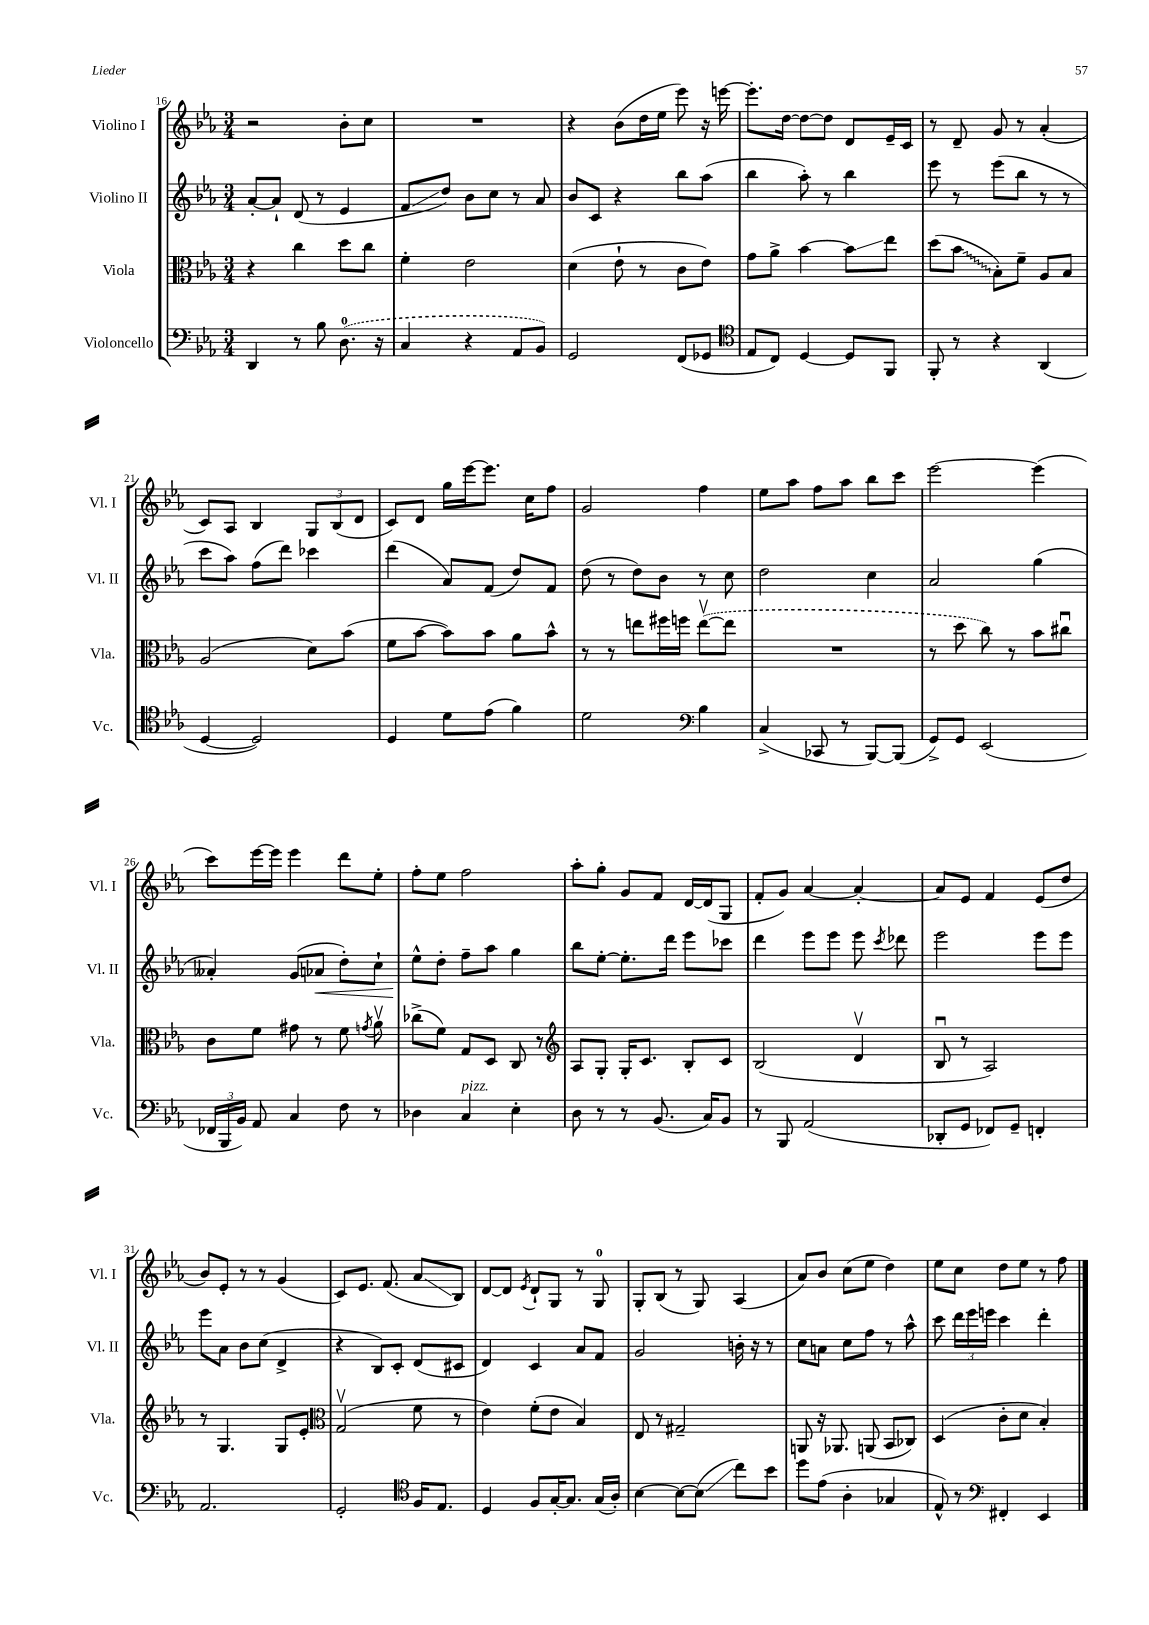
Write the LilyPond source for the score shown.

<<
\new StaffGroup <<
\new Staff = "s0" \with { instrumentName = "Violino I" shortInstrumentName = "Vl. I" } {
    \clef treble \key ees \major \numericTimeSignature \time 3/4
    \autoBeamOff r2 bes'8[-. c''8] |
    R2. |
    r4 bes'8[( d''16 ees''16] ees'''8) r16 e'''16~ |
    e'''8.[-. d''16]~ d''8[~ d''8] d'8[ ees'16-- c'16] |
    r8 d'8-- g'8 r8 aes'4-.( |
    c'8[) aes8] bes4 \tuplet 3/2 { g8[ bes8( d'8] } |
    c'8[) d'8] g''16[ ees'''16~ ees'''8.] c''16[ f''8] |
    g'2 f''4 |
    ees''8[ aes''8] f''8[ aes''8] bes''8[ c'''8] |
    ees'''2~ ees'''4( |
    c'''8[) ees'''16~ ees'''16] ees'''4 d'''8[ ees''8]-. |
    f''8[-. ees''8] f''2 |
    aes''8[-. g''8]-. g'8[ f'8] d'16[~ d'16( g8] |
    f'8[-. g'8]) aes'4~ aes'4~-. |
    aes'8[ ees'8] f'4 ees'8[( d''8] |
    bes'8[) ees'8]-. r8 r8 g'4( |
    c'8[) ees'8.] f'8.( aes'8[\glissando bes8]) |
    d'8[~ d'8] \acciaccatura { ees'8 } d'8[-! g8] r8 g8-0 |
    g8[-. bes8]( r8 g8) aes4( |
    aes'8[) bes'8] c''8[( ees''8] d''4) |
    ees''8[ c''8] d''8[ ees''8] r8 f''8 \bar "|." |
}
\new Staff = "s1" \with { instrumentName = "Violino II" shortInstrumentName = "Vl. II" } {
    \clef treble \key ees \major \numericTimeSignature \time 3/4
    \autoBeamOff aes'8[~-. aes'8]-! d'8( r8 ees'4 |
    f'8[\glissando d''8]) bes'8[ c''8] r8 aes'8 |
    bes'8[ c'8] r4 bes''8[ aes''8]( |
    bes''4 aes''8-.) r8 bes''4 |
    ees'''8 r8 ees'''8[( bes''8] r8 r8 |
    c'''8[ aes''8]) f''8[( d'''8]) ces'''4 |
    d'''4( aes'8[) f'8]( d''8[) f'8] |
    d''8( r8 d''8[) bes'8] r8 c''8 |
    d''2 c''4 |
    aes'2 g''4( |
    aeses'4-.) g'8[( aes'8]\< d''8[-.) c''8]-! |
    ees''8[-^\! d''8]-. f''8[-- aes''8] g''4 |
    bes''8[ ees''8]~-. ees''8.[-. d'''16] ees'''8[ ces'''8] |
    d'''4 ees'''8[ ees'''8] ees'''8 \acciaccatura { c'''8 } des'''8 |
    ees'''2 ees'''8[ ees'''8] |
    ees'''8[ aes'8] bes'8[ c''8]( d'4-> |
    r4 bes8[) c'8]-. d'8[( cis'8] |
    d'4) c'4 aes'8[ f'8] |
    g'2 b'16-. r16 r8 |
    c''8[ a'8] c''8[ f''8] r8 aes''8-^ |
    c'''8 \tuplet 3/2 { d'''16[ ees'''16 e'''16] } c'''4 d'''4-. \bar "|." |
}
\new Staff = "s2" \with { instrumentName = "Viola" shortInstrumentName = "Vla." } {
    \clef alto \key ees \major \numericTimeSignature \time 3/4
    \autoBeamOff r4 c''4 d''8[ c''8] |
    f'4-. ees'2 |
    d'4( ees'8-! r8 c'8[ ees'8]) |
    g'8[ aes'8]-> bes'4~ bes'8[\glissando ees''8] |
    d''8[( \once \override Glissando.style = #'zigzag bes'8]\glissando bes8[-.) f'8]-- aes8[ bes8] |
    aes2( d'8[) bes'8]( |
    f'8[ bes'8]~ bes'8[) bes'8] aes'8[ bes'8]-^ |
    r8 r8 e''8[ fis''16 f''16] \once \slurDashed e''8[~\upbow( e''8] |
    R2. |
    r8 d''8 c''8) r8 bes'8[ cis''8]\downbow |
    c'8[ f'8] gis'8 r8 f'8 \acciaccatura { g'8 } aes'8\upbow |
    ces''8[->( f'8]) g8[ d8] c8 r8 |
    \clef treble aes8[ g8]-. g16[-. c'8.] bes8[-. c'8] |
    bes2( d'4\upbow |
    bes8\downbow r8 aes2) |
    r8 g4. g8[ ees'8]-. |
    \clef alto g2\upbow( f'8 r8 |
    ees'4) f'8[-.( ees'8] bes4) |
    ees8 r8 gis2-- |
    a,8 r16 aes,8. a,8( bes,8[ ces8]) |
    d4( c'8[-. d'8] bes4-.) \bar "|." |
}
\new Staff = "s3" \with { instrumentName = "Violoncello" shortInstrumentName = "Vc." } {
    \clef bass \key ees \major \numericTimeSignature \time 3/4
    \autoBeamOff d,4 r8 bes8 \once \slurDashed d8.-0( r16 |
    c4 r4 aes,8[ bes,8]) |
    g,2 f,8[( ges,8] |
    \clef tenor ees8[ c8]) d4~ d8[ f,8] |
    f,8-. r8 r4 aes,4( |
    d4~ d2) |
    d4 d'8[ ees'8]( f'4) |
    d'2 \clef bass bes4 |
    c4->( ces,8 r8 bes,,8[~) bes,,8]( |
    g,8[->) g,8] ees,2( |
    \tuplet 3/2 { fes,16[ bes,,16 bes,16]) } aes,8 c4 f8 r8 |
    des4 c4^\markup { \italic "pizz." } ees4-. |
    d8 r8 r8 bes,8.( c16[) bes,8] |
    r8 bes,,8 aes,2( |
    des,8[-. g,8] fes,8[) g,8]-- f,4-. |
    aes,2. |
    g,2-. \clef tenor f16[ ees8.] |
    d4 f8[ g16~-. g8.] g16[( aes16]-.) |
    bes4~ bes8[~ bes8]\glissando( c''8[) bes'8] |
    d''8[ ees'8]( aes4-. ges4 |
    ees8-^) r8 \clef bass fis,4-. ees,4 \bar "|." |
}
>>
>>
\layout { \context { \Score currentBarNumber = #16 } }
